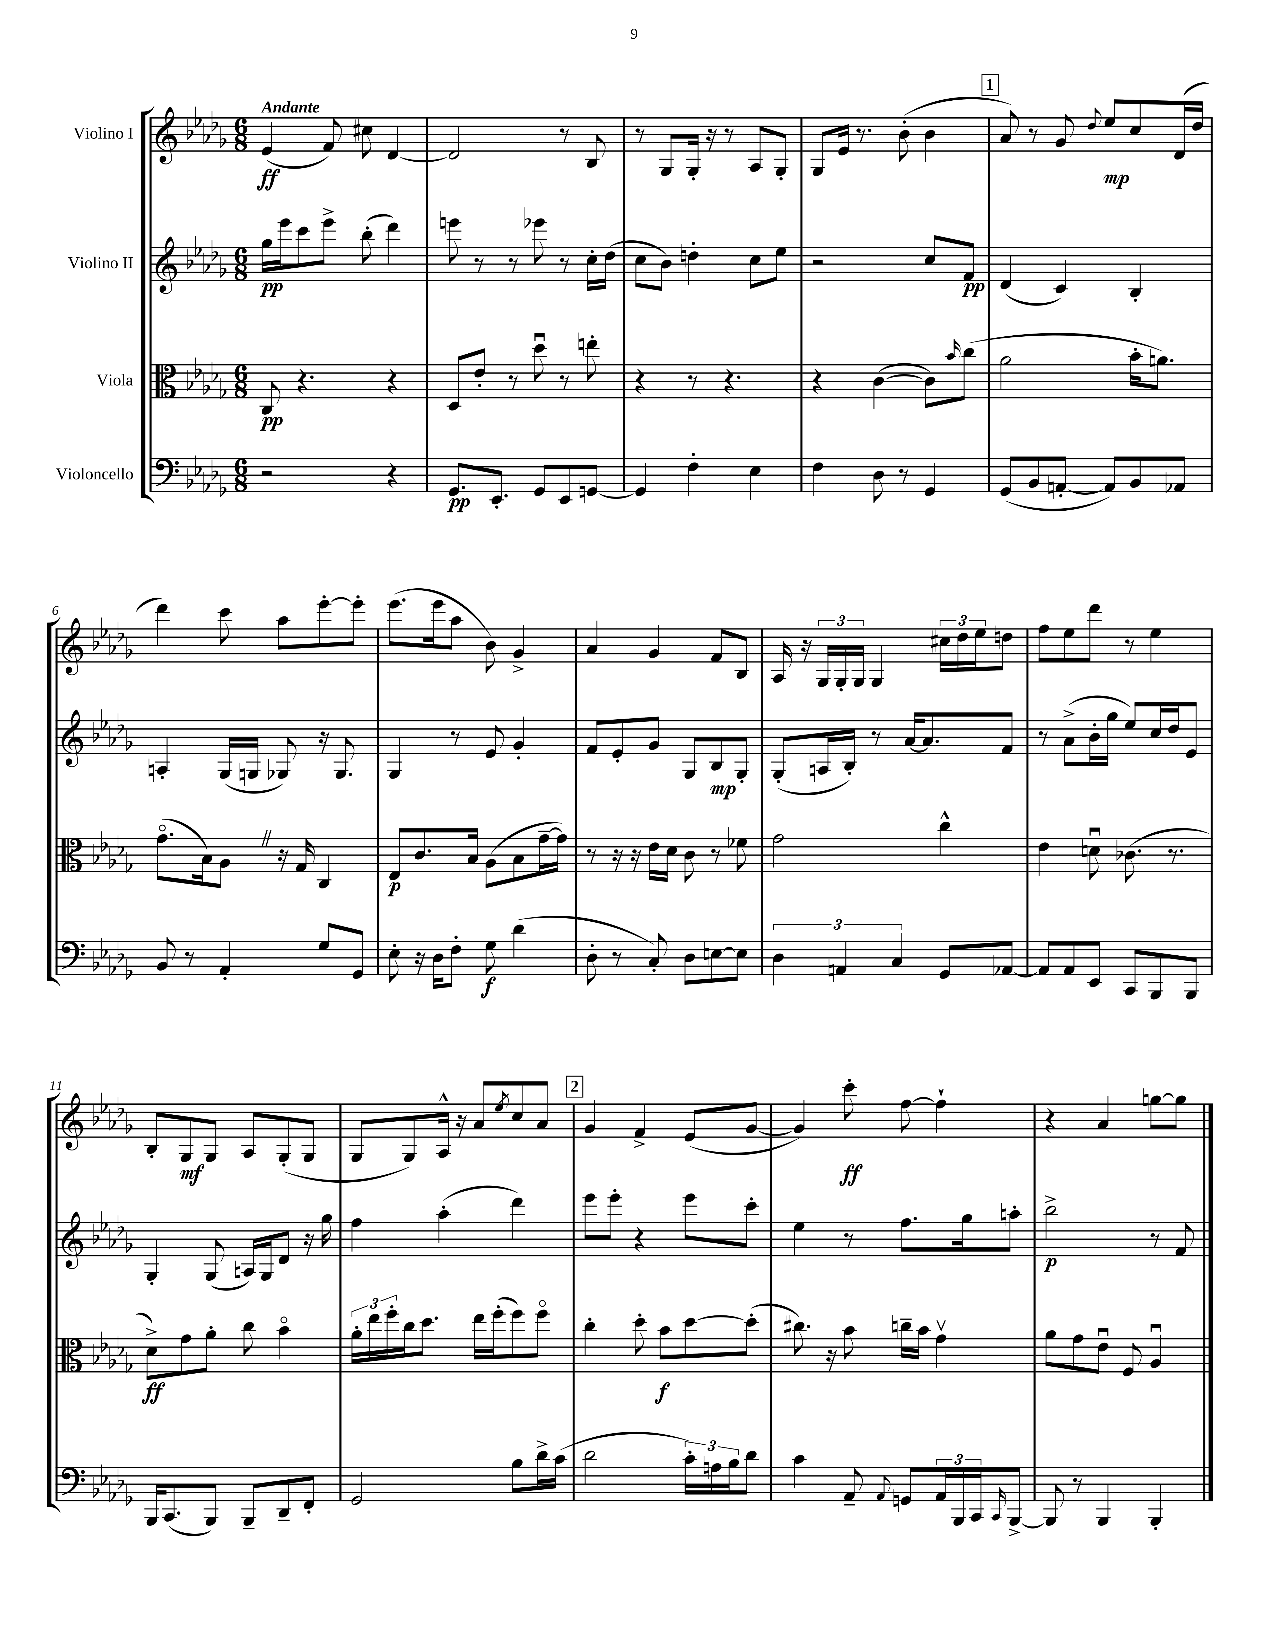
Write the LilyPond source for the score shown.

<<
\new StaffGroup <<
\new Staff = "s0" \with { instrumentName = "Violino I" } {
    \clef treble \key des \major \numericTimeSignature \time 6/8 \tempo "Andante"
    ees'4\ff( f'8) cis''8 des'4~ |
    des'2 r8 bes8 |
    r8 ges8 ges16-. r16 r8 aes8 ges8-. |
    ges8 ees'16 r8. bes'8-.( bes'4 |
    \mark \markup { \box "1" } aes'8) r8 ges'8 \appoggiatura { des''8 } ees''8\mp c''8 des'16( des''16 |
    des'''4) c'''8 aes''8 ees'''8~-. ees'''8-. |
    ees'''8.( ees'''16 aes''8 bes'8) ges'4-> |
    aes'4 ges'4 f'8 bes8 |
    aes16 r16 \tuplet 3/2 { ges16 ges16-. ges16 } ges4 \tuplet 3/2 { cis''16 des''16 ees''16 } d''8 |
    f''8 ees''8 des'''8 r8 ees''4 |
    bes8-. ges8\mf ges8 aes8 ges8-.( ges8 |
    ges8 ges8) aes16-^ r16 aes'8 \acciaccatura { ees''8 } c''8 aes'8 |
    \mark \markup { \box "2" } ges'4 f'4-> ees'8( ges'8~ |
    ges'4) c'''8-.\ff f''8~ f''4-! |
    r4 aes'4 g''8~ g''8 \bar "|." |
}
\new Staff = "s1" \with { instrumentName = "Violino II" } {
    \clef treble \key des \major \numericTimeSignature \time 6/8
    ges''16\pp ees'''16 c'''8 ees'''8-> bes''8-.( des'''4) |
    e'''8 r8 r8 ees'''8 r8 c''16-. des''16( |
    c''8 bes'8) d''4-. c''8 ees''8 |
    r2 c''8 f'8\pp |
    \mark \markup { \box "1" } des'4( c'4) bes4-. |
    a4-. ges16( g16 ges8) r16 ges8. |
    ges4 r8 ees'8 ges'4-. |
    f'8 ees'8-. ges'8 ges8 bes8\mp ges8-. |
    ges8-.( a16 bes16-.) r8 aes'16~ aes'8. f'8 |
    r8 aes'8->( bes'16-. ges''16 ees''8) c''16 des''16 ees'8 |
    ges4-. ges8( a16) ges16 des'8 r16 ges''16 |
    f''4 aes''4-.( des'''4) |
    \mark \markup { \box "2" } ees'''8 ees'''8-. r4 ees'''8 c'''8-. |
    ees''4 r8 f''8. ges''16 a''8-. |
    bes''2->\p r8 f'8 \bar "|." |
}
\new Staff = "s2" \with { instrumentName = "Viola" } {
    \clef alto \key des \major \numericTimeSignature \time 6/8
    c8\pp r4. r4 |
    des8 ees'8-. r8 des''8\downbow r8 e''8-. |
    r4 r8 r4. |
    r4 c'4~( c'8) \grace { bes'16 } c''8( |
    \mark \markup { \box "1" } aes'2 bes'16-. a'8.) |
    ges'8.\flageolet( bes16) aes8 \once \override BreathingSign.text = \markup { \musicglyph "scripts.caesura.straight" } \breathe r16 ges16 c4 |
    ees8\p c'8. bes16 aes8( bes8 ges'16~-- ges'16) |
    r8 r16 r16 ees'16 des'16 c'8 r8 fes'8 |
    ges'2 c''4-^ |
    ees'4 d'8\downbow ces'8.( r8. |
    des'8->\ff) ges'8 aes'8-. c''8 bes'4\flageolet |
    \tuplet 3/2 { aes'16-. ees''16 f''16-. } c''16 des''8. ees''16 f''16-.( f''8) f''8\flageolet |
    \mark \markup { \box "2" } c''4-. des''8-. bes'8\f des''8~ des''8-.( |
    cis''8.) r16 bes'8 c''16-- bes'16 ges'4\upbow |
    aes'8 ges'8 ees'8\downbow f8 aes4\downbow \bar "|." |
}
\new Staff = "s3" \with { instrumentName = "Violoncello" } {
    \clef bass \key des \major \numericTimeSignature \time 6/8
    r2 r4 |
    ges,8.\pp ees,8.-. ges,8 ees,8 g,8~ |
    g,4 f4-. ees4 |
    f4 des8 r8 ges,4 |
    \mark \markup { \box "1" } ges,8( bes,8 a,8~-. a,8) bes,8 aes,8 |
    bes,8 r8 aes,4-. ges8 ges,8 |
    ees8-. r16 des16 f8-. ges8\f des'4( |
    des8-. r8 c8-.) des8 e8~ e8 |
    \tuplet 3/2 { des4 a,4 c4 } ges,8 aes,8~ |
    aes,8 aes,8 ees,8 c,8 bes,,8 bes,,8 |
    bes,,16 c,8.( bes,,8) bes,,8-- des,8-- f,8-. |
    ges,2 bes8 des'16-> c'16( |
    \mark \markup { \box "2" } des'2 \tuplet 3/2 { c'16-.) a16 bes16 } des'8 |
    c'4 aes,8-- \appoggiatura { aes,8 } g,8 \tuplet 3/2 { aes,16 bes,,16 c,16 } \grace { c,16 } bes,,8~-> |
    bes,,8 r8 bes,,4 bes,,4-. \bar "|." |
}
>>
>>
